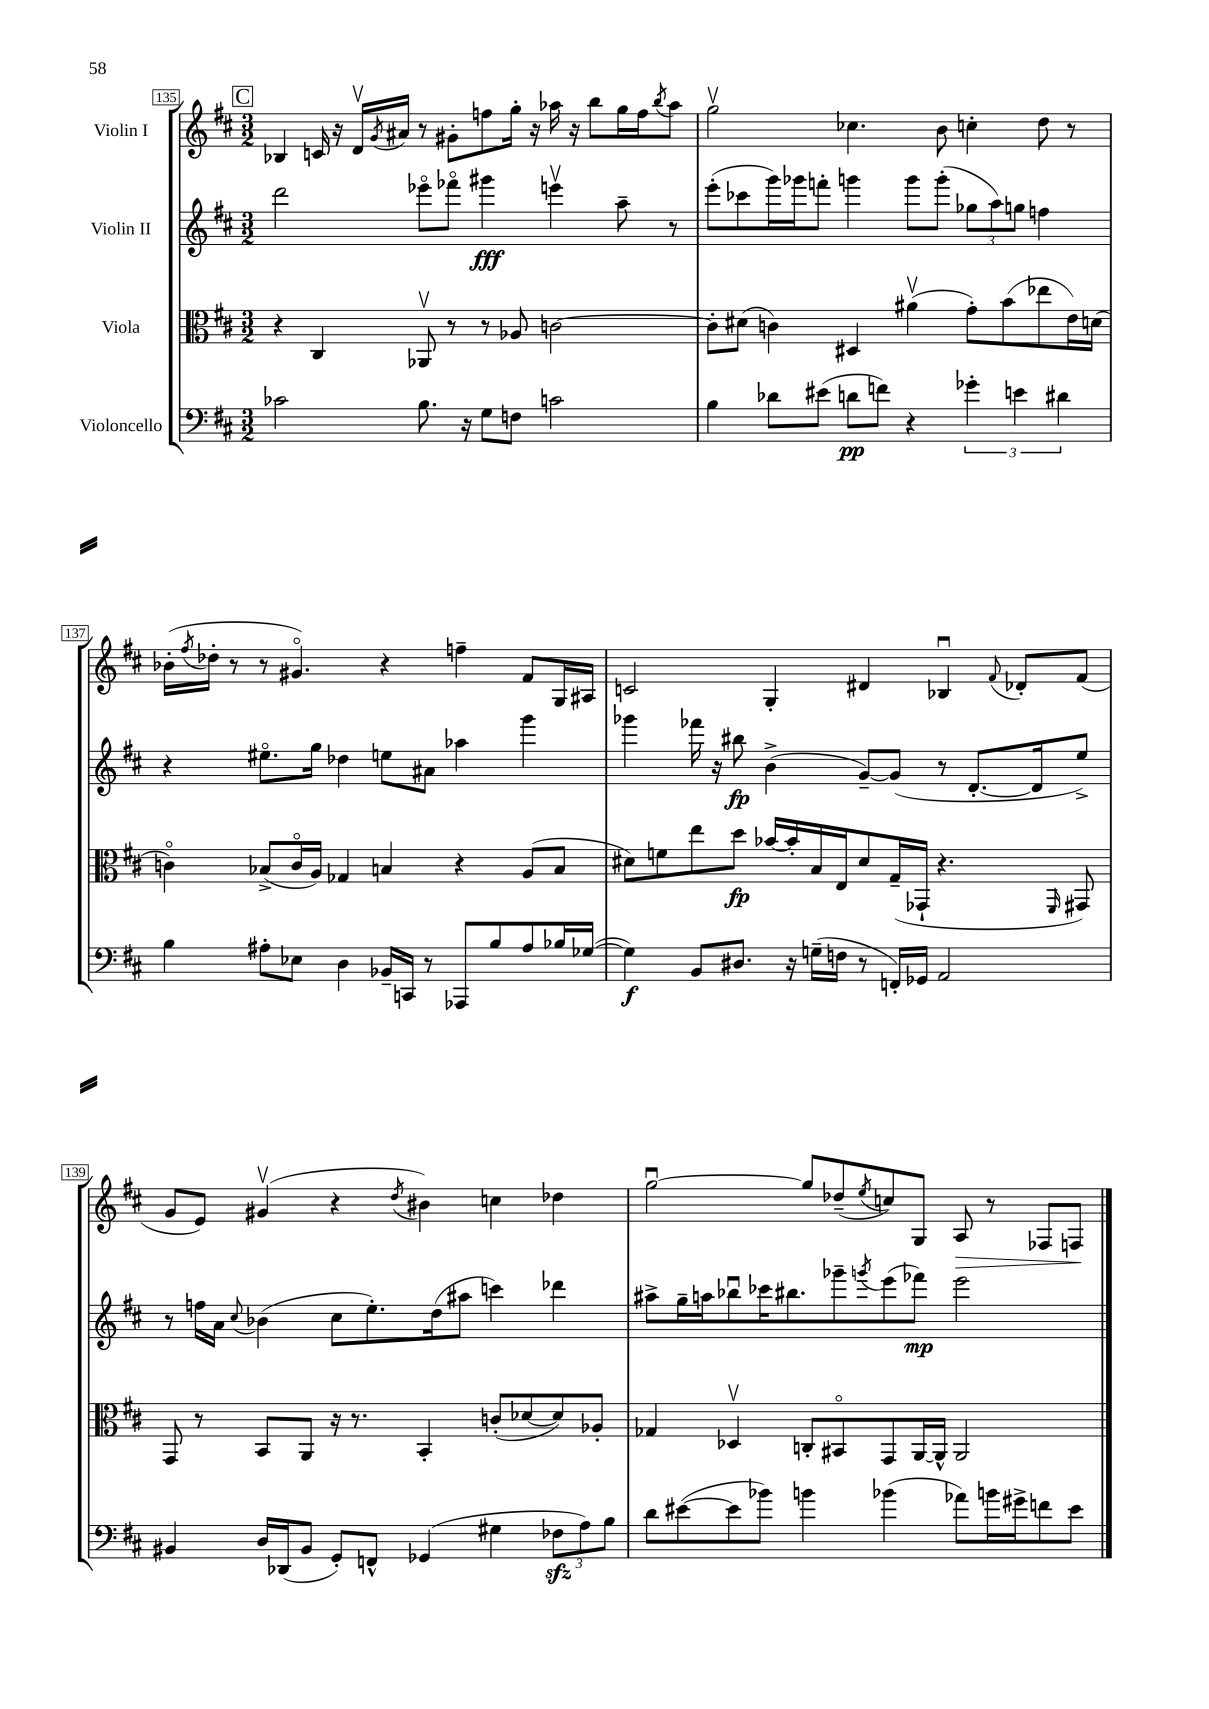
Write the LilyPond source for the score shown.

<<
\new StaffGroup <<
\new Staff = "s0" \with { instrumentName = "Violin I" } {
    \clef treble \key d \major \numericTimeSignature \time 3/2
    \mark \markup { \box "C" } bes4 c'16 r16 d'16\upbow \acciaccatura { g'8 } ais'16 r8 gis'8-. f''8 g''16-. r16 aes''16 r16 b''8 g''16 f''16 \acciaccatura { b''8 } aes''8 |
    g''2\upbow ces''4. b'8 c''4-. d''8 r8 |
    bes'16-.( \acciaccatura { fis''8 } des''16-. r8 r8 gis'4.\flageolet) r4 f''4-- fis'8 g16 ais16 |
    c'2 g4-. dis'4 bes4\downbow \appoggiatura { fis'8 } des'8-. fis'8( |
    g'8 e'8) gis'4\upbow( r4 \acciaccatura { d''8 } bis'4) c''4 des''4 |
    g''2~\downbow g''8 des''8--( \acciaccatura { e''8 } c''8) g8 a8\> r8 fes8 f8\! \bar "|." |
}
\new Staff = "s1" \with { instrumentName = "Violin II" } {
    \clef treble \key d \major \numericTimeSignature \time 3/2
    \mark \markup { \box "C" } d'''2 ees'''8\flageolet fes'''8\flageolet gis'''4\fff e'''4\upbow a''8-- r8 |
    e'''8-.( ces'''8 g'''16) ges'''16 f'''8-. g'''4 g'''8 g'''8-.( \tuplet 3/2 { ges''8 a''8) g''8 } f''4 |
    r4 eis''8.\flageolet g''16 des''4 e''8 ais'8 aes''4 g'''4 |
    ges'''4 fes'''16 r16 bis''8\fp b'4->( g'8~--) g'8( r8 d'8.~-. d'16 e''8->) |
    r8 f''16 a'16 \appoggiatura { cis''8 } bes'4( cis''8 e''8.-.) d''16( ais''8 c'''4) des'''4 |
    ais''8-> g''16-- a''16 bes''8\downbow ces'''16 bis''8. ges'''8-- \acciaccatura { g'''8 } e'''8( fes'''8\mp) e'''2 \bar "|." |
}
\new Staff = "s2" \with { instrumentName = "Viola" } {
    \clef alto \key d \major \numericTimeSignature \time 3/2
    \mark \markup { \box "C" } r4 cis4 aes,8\upbow r8 r8 aes8 c'2~ |
    c'8-. dis'8( c'4) dis4 ais'4\upbow( g'8-.) b'8( ees''8 e'16) d'16( |
    c'4\flageolet) bes8->( c'16\flageolet a16) ges4 b4 r4 a8( b8 |
    dis'8) f'8 e''8 d''8\fp bes'16~ bes'16-. b16 e16 dis'8 g16--( ges,16-! r4. \grace { fis,16 } gis,8) |
    g,8 r8 b,8 a,8 r16 r8. b,4-. c'8-.( des'8~ des'8) aes8-. |
    ges4 des4\upbow c8-. bis,8\flageolet g,8 a,16~ a,16-^ a,2 \bar "|." |
}
\new Staff = "s3" \with { instrumentName = "Violoncello" } {
    \clef bass \key d \major \numericTimeSignature \time 3/2
    \mark \markup { \box "C" } ces'2 b8. r16 g8 f8 c'2 |
    b4 des'8 eis'8( d'8\pp f'8) r4 \tuplet 3/2 { ges'4-. e'4 dis'4 } |
    b4 ais8-. ees8 d4 bes,16-- c,16 r8 aes,,8 b8 ais8 bes16 ges16~( |
    ges4\f) b,8 dis8. r16 g16--( f16 r8 f,16-.) ges,16 a,2 |
    bis,4 d16 des,16( bis,8 g,8-.) f,8-^ ges,4( gis4 \tuplet 3/2 { fes8\sfz a8) b8 } |
    d'8 eis'8~( eis'8 bes'8) b'4 bes'4( aes'8) b'16 gis'16-> f'8 eis'8 \bar "|." |
}
>>
>>
\layout { \context { \Score currentBarNumber = #135 \override BarNumber.stencil = #(make-stencil-boxer 0.1 0.3 ly:text-interface::print) } }
